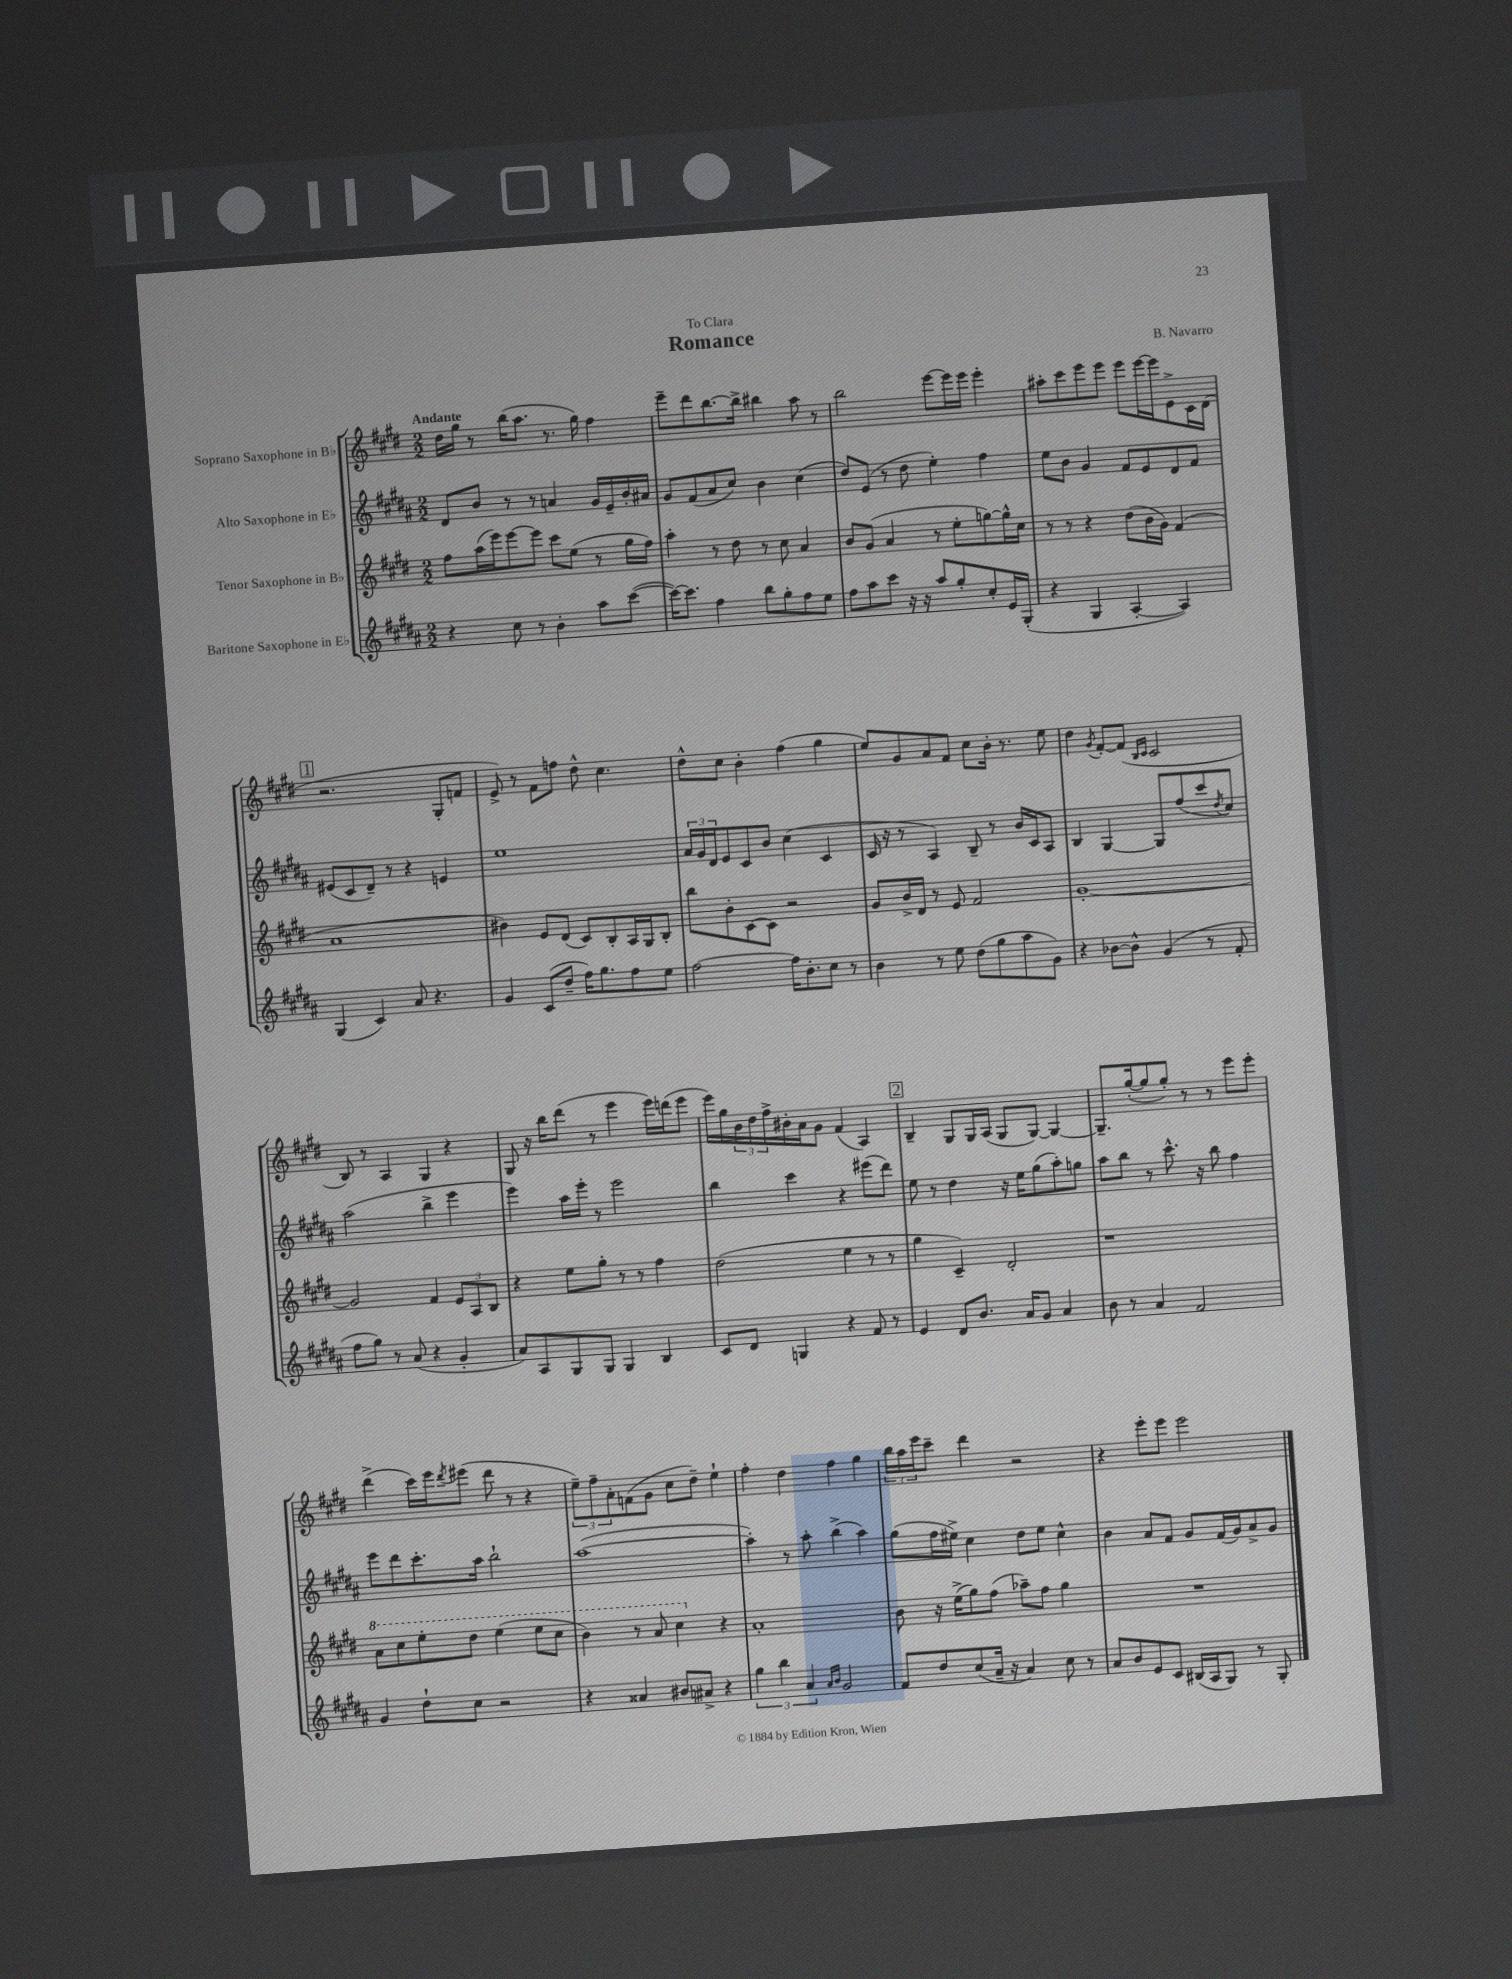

**kern	**kern	**kern	**kern
*part4	*part3	*part2	*part1
*staff4	*staff3	*staff2	*staff1
*I"Baritone Saxophone in E♭	*I"Tenor Saxophone in B♭	*I"Alto Saxophone in E♭	*I"Soprano Saxophone in B♭
*clefG2	*clefG2	*clefG2	*clefG2
*k[f#c#g#d#a#]	*k[f#c#g#d#]	*k[f#c#g#d#a#]	*k[f#c#g#d#]
*M2/2	*M2/2	*M2/2	*M2/2
=1	=1	=1	=1
!	!	!	!LO:TX:a:B:t=Andante
4r	8ff#\L	8d#/L	16dd#\LL
.	.	.	16gg#\JJ
.	(16aa\L	8b/J	8r
.	16eee\J)	.	.
8cc#\	[8eee\	8r	(16bb\KL
.	.	.	8.aa\J
8r	8eee\J]	8r	.
4b'\	8ccc#\L	4an/	8.r
.	(8ee\J	.	.
.	.	.	16gg#\)
8aa#\L	8r	16g#/LL	4ff#\
.	.	16e~/	.
([8ccc#\J	16gg#\LL	16b'/	.
.	16ff#\JJ)	16a#X/JJ	.
=2	=2	=2	=2
16ccc#\KL_)	4aa'\	8g#/L	8eee~\L
8.ccc#\J]	.	.	.
.	.	(8f#/	8ddd#\
4ff#\	8r	8a#/	[8.bb\
.	8dd#\	8cc#/J)	.
.	.	.	16bb^\Jk]
8bb\L	8r	4b\	4bb#X\
8gg#'\	8cc#\	.	.
8ff#\	4a/	(4cc#\	8aa\
8ee\J	.	.	8r
=3	=3	=3	=3
8ff#\L	8b/L	8dd#/L)	2bb\
8aa#\	(8g#/J	(8e/J	.
8ccc#\J	4a/	8r	.
16r	.	8dd#\	.
16r	.	.	.
8aa#/L	8r	4ee'\)	[8eee\L
8gg#'/	8ee'\L	.	16eee\L]
.	.	.	16eee\JJ
8cc#'/	[8ggn\)	4ff#\	4eee'\
16e/L	16gg^^\L]	.	.
(16G#'/JJ	16cc#\JJ	.	.
=4	=4	=4	=4
4r	8r	8ee\L	8aa#X'\L
.	8r	8b\J	8ccc#\
4G#/	4r	4g#/	8eee\
.	.	.	8eee\J
[4A#'/	(8dd#\L	8f#/L	8eee\L
.	16b\L	8e/	[16eee\L
.	16g#\JJ)	.	16eee\J]
4A#/])	(4f#/	8d#/	8e^\
.	.	8f#/J	16c#\L
.	.	.	(16d#\JJ
!!LO:LB:g=z
!!LO:REH:place=s1:t=1
=5	=5	=5	=5
(4G#/	1a	(8e#X/L	2.r
.	.	8c#/	.
4c#/)	.	8d#~/J)	.
.	.	8r	.
8a#/	.	4r	.
4.r	.	.	.
.	.	4en/	8G#'/L
.	.	.	8fn/J
=6	=6	=6	=6
4g#/	4b#X\)	1ee	8e^/)
.	.	.	8r
(8c#/L	8e/L	.	8f#\L
8dd#~/J	(8d#/J	.	8ffn\J
16ff#\KL)	8c#/L)	.	8dd#^^\
8.gg#\	.	.	.
.	8B'/	.	4.cc#\
8ff#\	16A/L	.	.
.	16G#/J	.	.
8ee\J	8B'/J	.	.
=7	=7	=7	=7
[2ff#\	8bb\L	24a#/LL	8dd#^^\L
.	.	24g#/	.
.	.	24d#/J	.
.	8b'\	8e/	8cc#\J
.	[8c#\	8c#/	4b'\
.	8c#\J]	8b/J	.
16ff#\KL]	2r	(4cc#\	(4ff#\
8.b'\	.	.	.
8cc#\J	.	4c#/	4gg#\
8r	.	.	.
=8	=8	=8	=8
4b\	8g#/L	16c#/	8ee/L)
.	.	16r	.
.	16b^/L	8r	8g#/
.	16d#/JJ	.	.
8r	8r	4A#/)	8a/
8ee\	8e/	.	8f#/J
(8dd#\L	2f#/	8B~/	8cc#\L
8gg#\	.	8r	16b'\Jk
.	.	.	8.r
8aa#\	.	16b/LL	.
.	.	16c#/J	.
8g#\J)	.	8A#/J	8ee\
=9	=9	=9	=9
4r	[1g#'	4B/	4dd#\
.	.	.	8qg#/
[8b-X\L	.	[4G#/	[8f#'/L
8b-^^\J]	.	.	(8f#/J]
.	.	.	16qqB/LL
.	.	.	16qqc#/JJ
(4g#/	.	8G#/L]	2c#/
.	.	(8ff#/	.
8r	.	8ccc#/	.
.	.	8qdd#/	.
8f#'/	.	8cc#/J)	.
!!LO:LB:g=z
=10	=10	=10	=10
8ff#\L	2g#/]	(2aa#\	8B/)
8gg#\J)	.	.	8r
8r	.	.	4A/
(8a#/	.	.	.
4r	4f#/	4bb^\	4G#/
4g#'/	12e/L	4eee\	4r
.	12A/	.	.
.	12B/J	.	.
=11	=11	=11	=11
8a#/L)	4r	4eee\)	8G#/
8A#/	.	.	16r
.	.	.	16bb\KL
8G#/	8ee\L	16aa#\LL	(8ddd#\J
.	.	16eee'\JJ	.
8G#/J	8gg#'\J	8r	8r
4G#/	8r	2eee\	4eee\
.	8r	.	.
4B/	4ff#\	.	16eee\LL)
.	.	.	(16dddn\J
.	.	.	8eee\J
=12	=12	=12	=12
8c#/L	(2dd#\	4bb\	16eee\LL)
.	.	.	16gg#\
8d#/J	.	.	24b\
.	.	.	24dd#\
.	.	.	24ff#^\
4Gn/	.	4ccc#\	16b#X'\
.	.	.	16a\J
.	.	.	8g#\J
4r	4ee\	4r	(4f#/
8f#/	8r	(8eee#X\L	4A/)
8r	8r	8ddd#\J)	.
!!LO:REH:place=s1:t=2
=13	=13	=13	=13
4e/	4gg#\	8ee\	4B~/
.	.	8r	.
8d#/L	4c#~/)	4dd#\	8G#/L
8.b/J	.	.	16G#/L
.	.	.	(16A/JJ
.	2d#'/	16r	8G#/L
16a#/KL	.	16ee\KL	.
8g#/J	.	(8gg#\	[8G#/J)
4a#/	.	8aa#'\)	4G#/_
.	.	8ggn\J	.
=14	=14	=14	=14
8b\	1r	8aa#\L	8.G#~/L]
8r	.	8bb\J	.
.	.	.	([16gg#'/k
4a#/	.	8r	8gg#/]
.	.	8.ccc#^^\	8gg#'/J)
2f#/	.	.	8r
.	.	16r	.
.	.	8bb\	8r
.	.	4ff#\	8eee\L
.	.	.	8eee'\J
!!LO:LB:g=z
=15	=15	=15	=15
*	*8va	*	*
4g#/	8aa\L	8eee\L	(4ddd#^\
.	8ccc#\	8ddd#\	.
8dd#`\L	8eee'\	8.ccc#'\	16ccc#\LL)
.	.	.	16eee\J
.	.	.	8qddd#/
8cc#\J	8ddd#\J	.	(8eee#X\J
.	.	16aa#\Jk	.
2r	(4eee\	2bb`\	8ddd#\
.	.	.	8r
.	8eee\L	.	4r
.	8ccc#\J	.	.
=16	=16	=16	=16
4r	4bb\)	([1aa#	12ee~\L)
.	.	.	12ff#~\
.	.	.	12a'\
4a##X/	8r	.	(8fn\
.	8aa/	.	8g#\J
8b#X/L	4ccc#\	.	8cc#\L
8a#X^/J	.	.	8dd#~\J)
*	*X8va	*	*
4r	4r	.	4ee`\
=17	=17	=17	=17
6gg#\	1a'	4aa#'\])	4ff#'\
6bb\	.	.	.
.	.	8r	4dd#\
6a#/	.	.	.
.	.	8aa#'\	.
16qqa#/LL	.	.	.
16qqb/JJ	.	.	.
2g#/	.	(4bb^\	4ff#\
.	.	4aa#\)	4gg#\
=18	=18	=18	=18
8f#/L	8b\	(8gg#\L	24bb\LL
.	.	.	24aa\
.	.	.	24eee\J
8dd#/	16r	16ff#\L	8ccc#~\J
.	(16ee^\KL	16ee#X^\JJ)	.
(8cc#/	8gg#\)	4cc#\	4ddd#\
16a#~/Jk	(8ff#\J	.	.
16r	.	.	.
4a#/)	8aa-X~\L)	8dd#\L	2r
.	8ff#\J	8ee#\J	.
8cc#\	4gg#\	4cc#^^\	.
8r	.	.	.
=19	=19	=19	=19
8a#/L	1r	4b\	4r
8b/	.	.	.
8e/	.	8a#/L	8eee'\L
8c#/J	.	8f#/J	8eee\J
(16B#X/LL	.	8g#/L	2eee\
16A#/J	.	.	.
8G#/J)	.	(16f#/L	.
.	.	16g#/J)	.
8r	.	8a#^/	.
8G#'/	.	8g#/J	.
==	==	==	==
*-	*-	*-	*-
